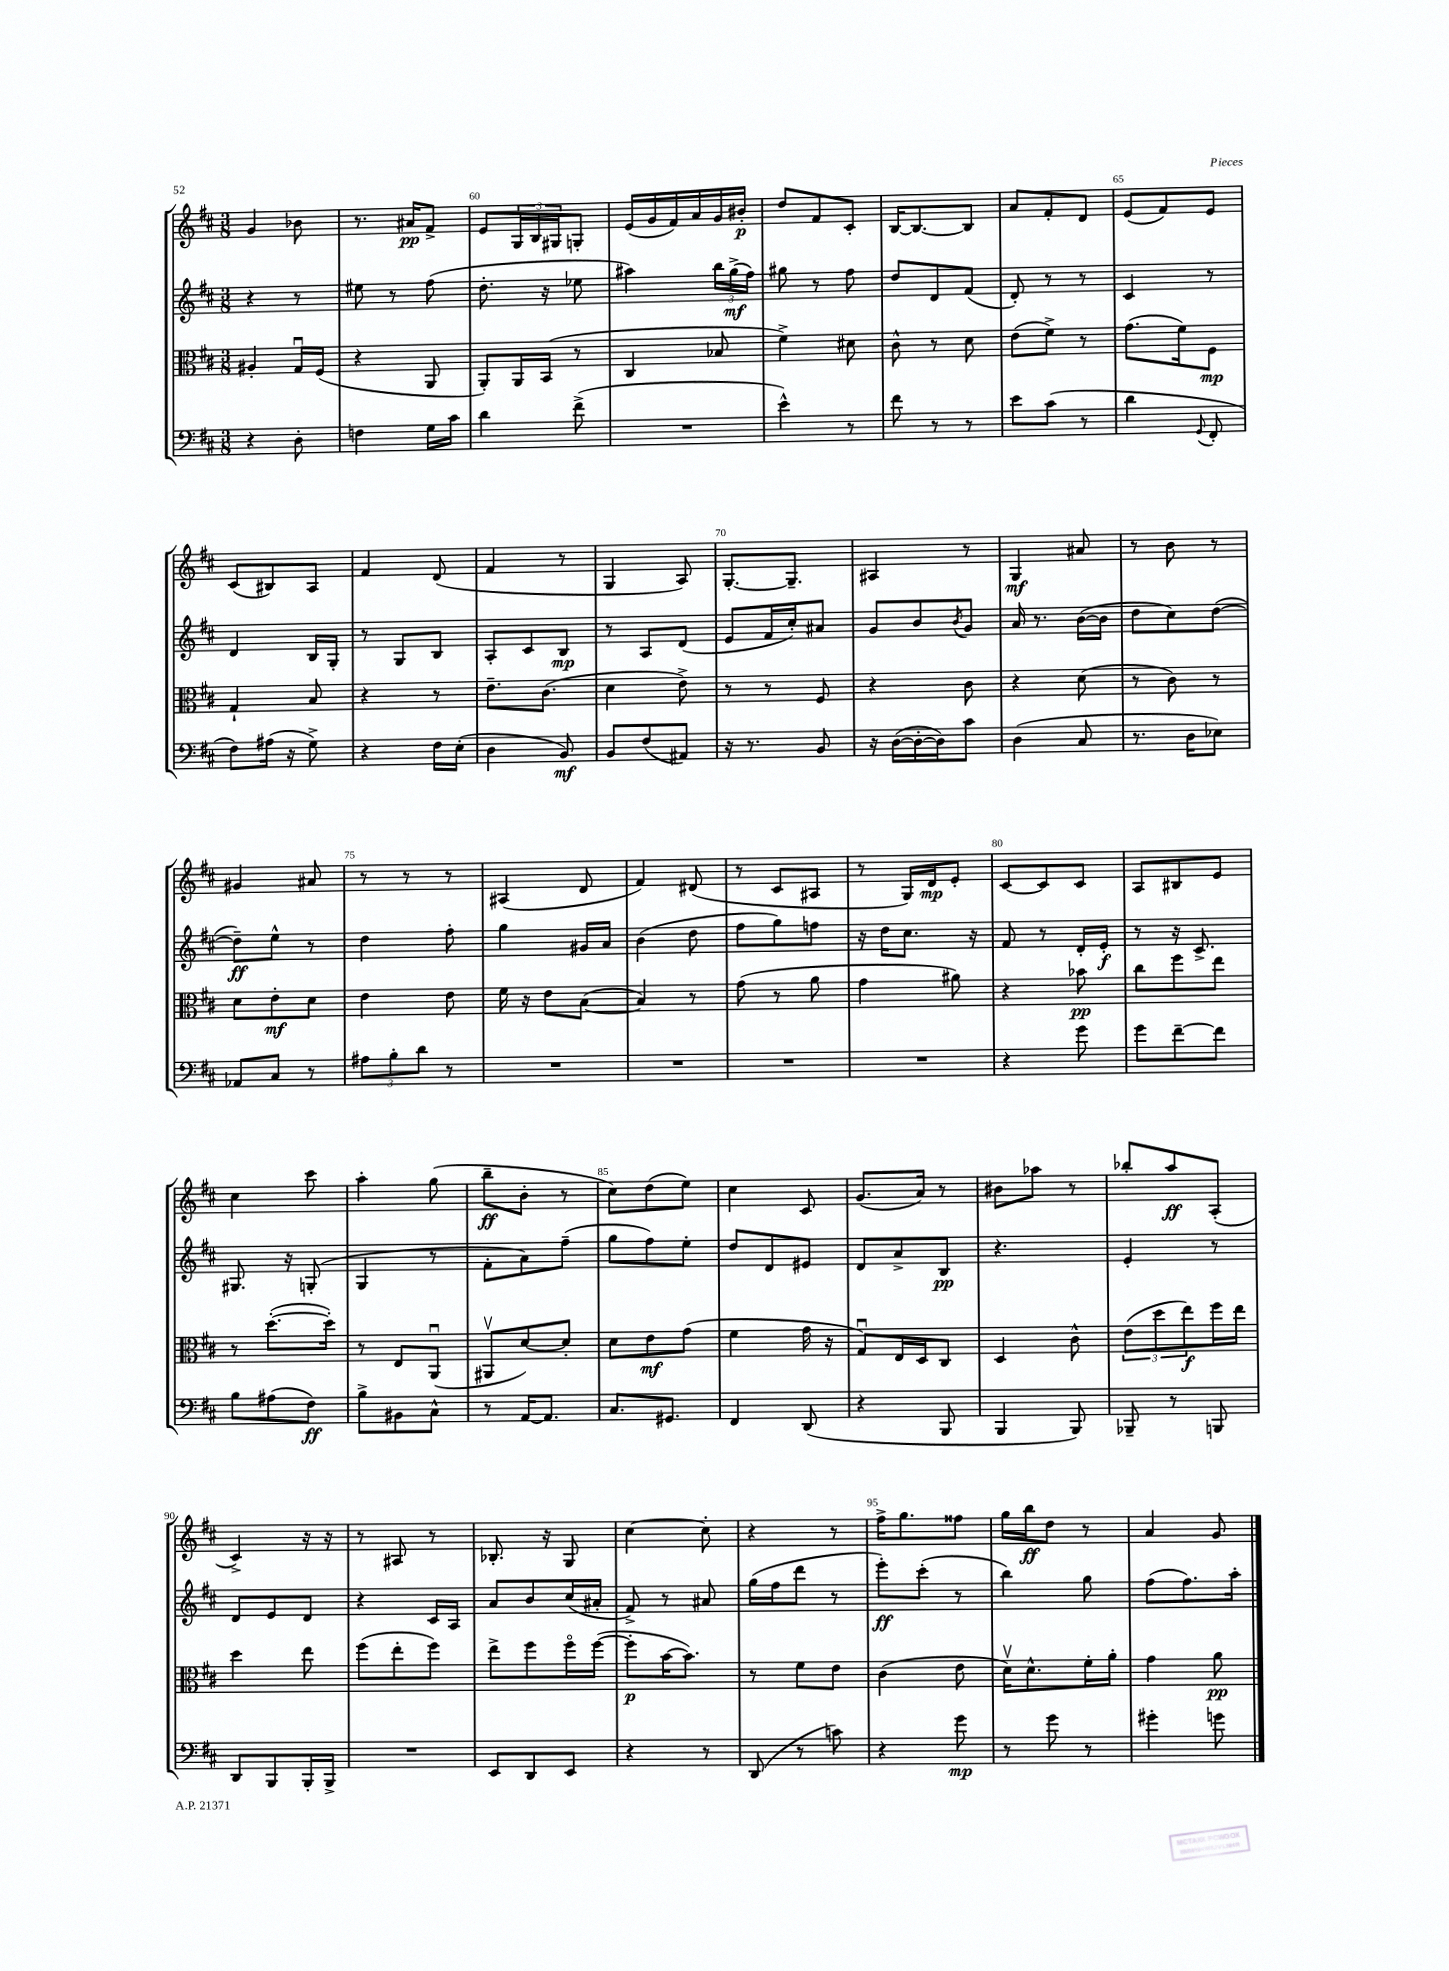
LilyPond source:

<<
\new StaffGroup <<
\new Staff = "s0" {
    \clef treble \key d \major \numericTimeSignature \time 3/8
    g'4 bes'8 |
    r8. ais'16\pp fis'8-> |
    e'8 \tuplet 3/2 { g16 b16 gis16 } g8-. |
    e'16( g'16 fis'16) a'16 g'16 bis'16-.\p |
    d''8 fis'8 cis'8-. |
    b16~ b8.~ b8 |
    a'8 fis'8-. d'8 |
    e'8( fis'8) e'8 |
    cis'8( bis8) a8 |
    fis'4 d'8( |
    fis'4 r8 |
    g4 a8) |
    g8.~-. g8.-- |
    ais4 r8 |
    g4\mf ais'8 |
    r8 b'8 r8 |
    gis'4 ais'8 |
    r8 r8 r8 |
    ais4( d'8 |
    fis'4) dis'8( |
    r8 cis'8 ais8 |
    r8 g16) d'16\mp e'8-. |
    cis'8~ cis'8 cis'8 |
    a8 bis8 e'8 |
    cis''4 cis'''8 |
    a''4-. g''8( |
    b''8--\ff b'8-. r8 |
    cis''8) d''8( e''8) |
    cis''4 cis'8 |
    g'8.( a'16) r8 |
    bis'8 aes''8 r8 |
    bes''8-. a''8\ff a8-.( |
    cis'4->) r16 r16 |
    r8 ais8 r8 |
    bes8.-. r16 g8 |
    cis''4~ cis''8-. |
    r4 r8 |
    fis''16-> g''8. fisis''8 |
    g''16 b''16\ff d''8 r8 |
    a'4 g'8 \bar "|." |
}
\new Staff = "s1" {
    \clef treble \key d \major \numericTimeSignature \time 3/8
    r4 r8 |
    eis''8 r8 fis''8( |
    d''8.-. r16 ees''8 |
    ais''4) \tuplet 3/2 { b''16 g''16->\mf( fis''16) } |
    gis''8 r8 fis''8 |
    d''8 d'8 fis'8( |
    d'8-.) r8 r8 |
    cis'4 r8 |
    d'4 b16 g16-. |
    r8 g8 b8 |
    a8-. cis'8 b8\mp |
    r8 a8 d'8( |
    e'8 fis'16 cis''16-.) ais'8 |
    g'8 b'8 \acciaccatura { b'8 } g'8 |
    a'16 r8. b'16~( b'16 |
    d''8 cis''8) d''8~( |
    d''8--\ff) e''8-^ r8 |
    d''4 fis''8-. |
    g''4 gis'16 a'16 |
    b'4( d''8 |
    fis''8 g''8) f''8 |
    r16 d''16 cis''8. r16 |
    fis'8 r8 d'16-. e'16-.\f |
    r8 r16 cis'8.-> |
    gis8. r16 g8-.( |
    g4 r8 |
    fis'8-. a'8) fis''8--( |
    g''8 fis''8) e''8-. |
    d''8 d'8 eis'8 |
    d'8 a'8-> b8\pp |
    r4. |
    e'4-. r8 |
    d'8 e'8 d'8 |
    r4 cis'16 a16 |
    a'8 b'8 cis''16( ais'16-. |
    fis'8->) r8 ais'8 |
    g''16( fis''16 d'''8 r8 |
    e'''8-.\ff) cis'''8-.( r8 |
    b''4) g''8 |
    fis''8( fis''8.) a''16-. \bar "|." |
}
\new Staff = "s2" {
    \clef alto \key d \major \numericTimeSignature \time 3/8
    ais4-. g16\downbow fis16( |
    r4 a,8 |
    a,8-.) a,16 b,16( r8 |
    cis4 bes8 |
    fis'4->) dis'8 |
    cis'8-^ r8 d'8 |
    e'8( fis'8->) r8 |
    g'8.( fis'16) fis8\mp |
    g4-! b8 |
    r4 r8 |
    e'8.-- cis'8.( |
    d'4 e'8->) |
    r8 r8 fis8 |
    r4 cis'8 |
    r4 d'8( |
    r8 cis'8) r8 |
    d'8 e'8-.\mf d'8 |
    e'4 e'8 |
    fis'16 r16 e'8 b8~( |
    b4) r8 |
    g'8( r8 a'8 |
    g'4 ais'8) |
    r4 bes'8\pp |
    cis''8 fis''8 e''8 |
    r8 d''8.~-.( d''16-.) |
    r8 e8 a,8\downbow( |
    ais,8\upbow d'8~) d'8-. |
    d'8 e'8\mf g'8( |
    fis'4 g'16 r16 |
    g8\downbow) e16 d16 cis8 |
    d4 cis'8-^ |
    \tuplet 3/2 { e'8( d''8 e''8\f) } fis''16 e''16 |
    d''4 e''8 |
    fis''8( e''8-. fis''8) |
    e''8-> fis''8 fis''16\flageolet fis''16~( |
    fis''8-.\p b'16~ b'8.) |
    r8 fis'8 e'8 |
    cis'4( e'8 |
    d'16\upbow) d'8.-^ fis'16-. a'16-. |
    g'4 a'8\pp \bar "|." |
}
\new Staff = "s3" {
    \clef bass \key d \major \numericTimeSignature \time 3/8
    r4 d8-. |
    f4 g16 cis'16 |
    d'4 fis'8->( |
    R4. |
    e'4-^) r8 |
    fis'8 r8 r8 |
    e'8 cis'8( r8 |
    d'4 \appoggiatura { g,8 } fis,8-. |
    fis8) ais16( r16 g8->) |
    r4 fis16 e16-.( |
    d4 b,8\mf) |
    b,8 fis8( ais,8) |
    r16 r8. b,8 |
    r16 d16~( d16~-. d16) cis'8 |
    d4( cis8 |
    r8. d16 ees8) |
    aes,8 cis8 r8 |
    \tuplet 3/2 { ais8 b8-. d'8 } r8 |
    R4. |
    R4. |
    R4. |
    R4. |
    r4 g'8 |
    g'8 fis'8~-- fis'8 |
    b8 ais8( fis8\ff) |
    b8-> bis,8 cis8-^ |
    r8 a,16~ a,8. |
    cis8. gis,8. |
    fis,4 d,8( |
    r4 b,,8 |
    b,,4 b,,8) |
    bes,,8-- r8 b,,8 |
    d,8 b,,8 b,,16-. b,,16-> |
    R4. |
    e,8 d,8 e,8 |
    r4 r8 |
    d,8( r8 c'8) |
    r4 g'8\mp |
    r8 g'8 r8 |
    gis'4-. g'8 \bar "|." |
}
>>
>>
\layout { \context { \Score currentBarNumber = #58 \override BarNumber.break-visibility = ##(#f #t #t) barNumberVisibility = #(every-nth-bar-number-visible 5) } }
